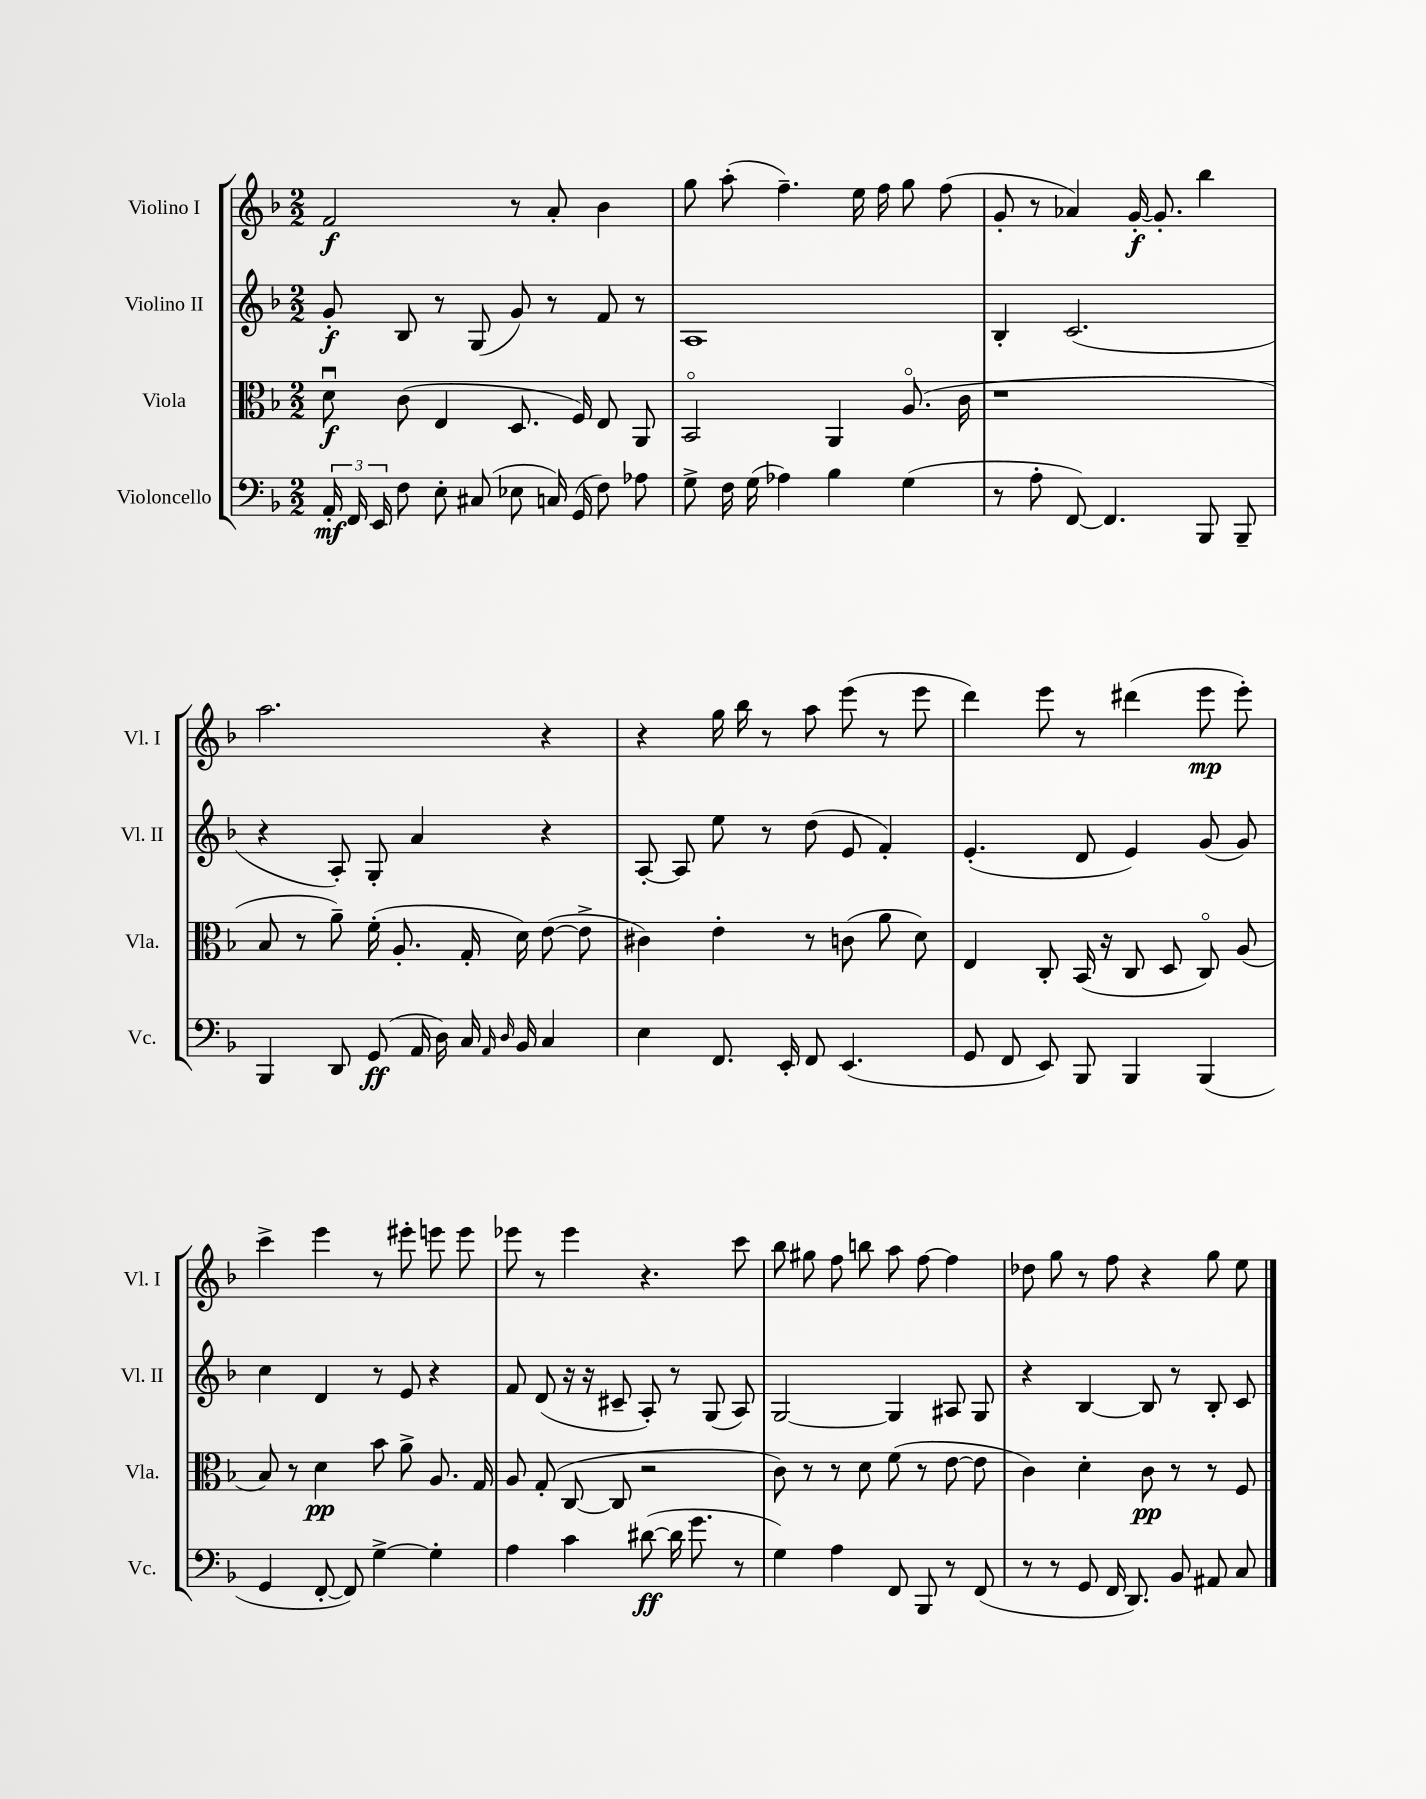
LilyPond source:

<<
\new StaffGroup <<
\new Staff = "s0" \with { instrumentName = "Violino I" shortInstrumentName = "Vl. I" } {
    \clef treble \key f \major \numericTimeSignature \time 2/2
    \autoBeamOff f'2\f r8 a'8-. bes'4 |
    g''8 a''8-.( f''4.--) e''16 f''16 g''8 f''8( |
    g'8-. r8 aes'4) g'16~-.\f g'8.-. bes''4 |
    a''2. r4 |
    r4 g''16 bes''16 r8 a''8 e'''8( r8 e'''8 |
    d'''4) e'''8 r8 dis'''4( e'''8\mp e'''8-.) |
    c'''4-> e'''4 r8 eis'''8-. e'''8 e'''8 |
    ees'''8 r8 ees'''4 r4. c'''8 |
    bes''8 gis''8 f''8 b''8 a''8 f''8~ f''4 |
    des''8 g''8 r8 f''8 r4 g''8 e''8 \bar "|." |
}
\new Staff = "s1" \with { instrumentName = "Violino II" shortInstrumentName = "Vl. II" } {
    \clef treble \key f \major \numericTimeSignature \time 2/2
    \autoBeamOff g'8-.\f bes8 r8 g8( g'8) r8 f'8 r8 |
    a1 |
    bes4-. c'2.( |
    r4 a8-.) g8-. a'4 r4 |
    a8~-. a8 e''8 r8 d''8( e'8 f'4-.) |
    e'4.-.( d'8 e'4) g'8( g'8) |
    c''4 d'4 r8 e'8 r4 |
    f'8 d'8( r16 r16 cis'8-- a8-.) r8 g8( a8) |
    g2~ g4 ais8 g8 |
    r4 bes4~ bes8 r8 bes8-. c'8 \bar "|." |
}
\new Staff = "s2" \with { instrumentName = "Viola" shortInstrumentName = "Vla." } {
    \clef alto \key f \major \numericTimeSignature \time 2/2
    \autoBeamOff d'8\downbow\f c'8( e4 d8. f16) e8 a,8 |
    bes,2\flageolet a,4 a8.\flageolet( c'16 |
    r1 |
    bes8 r8 a'8--) f'16-.( a8.-. g16-. d'16) e'8~( e'8-> |
    cis'4) e'4-. r8 c'8( a'8 d'8) |
    e4 c8-. bes,16( r16 c8 d8 c8\flageolet) a8( |
    bes8) r8 d'4\pp bes'8 a'8-> a8. g16 |
    a8 g8-.( c8~ c8 r2 |
    c'8) r8 r8 d'8 f'8( r8 e'8~ e'8 |
    c'4) d'4-. c'8\pp r8 r8 f8 \bar "|." |
}
\new Staff = "s3" \with { instrumentName = "Violoncello" shortInstrumentName = "Vc." } {
    \clef bass \key f \major \numericTimeSignature \time 2/2
    \autoBeamOff \tuplet 3/2 { a,16-.\mf f,16 e,16 } f8 e8-. cis8( ees8 c16) g,16( f8) aes8 |
    g8-> f16 g16( aes4) bes4 g4( |
    r8 a8-. f,8~) f,4. bes,,8 bes,,8-- |
    bes,,4 d,8 g,8\ff( a,16 d16) c16 \grace { a,16 d16 } bes,16 c4 |
    e4 f,8. e,16-. f,8 e,4.( |
    g,8 f,8 e,8) bes,,8 bes,,4 bes,,4( |
    g,4 f,8~-. f,8) g4~-> g4-. |
    a4 c'4 dis'8~\ff( dis'16 g'8. r8 |
    g4) a4 f,8 bes,,8 r8 f,8( |
    r8 r8 g,8 f,16 d,8.) bes,8 ais,8 c8 \bar "|." |
}
>>
>>
\layout { \context { \Score \remove "Bar_number_engraver" } }
